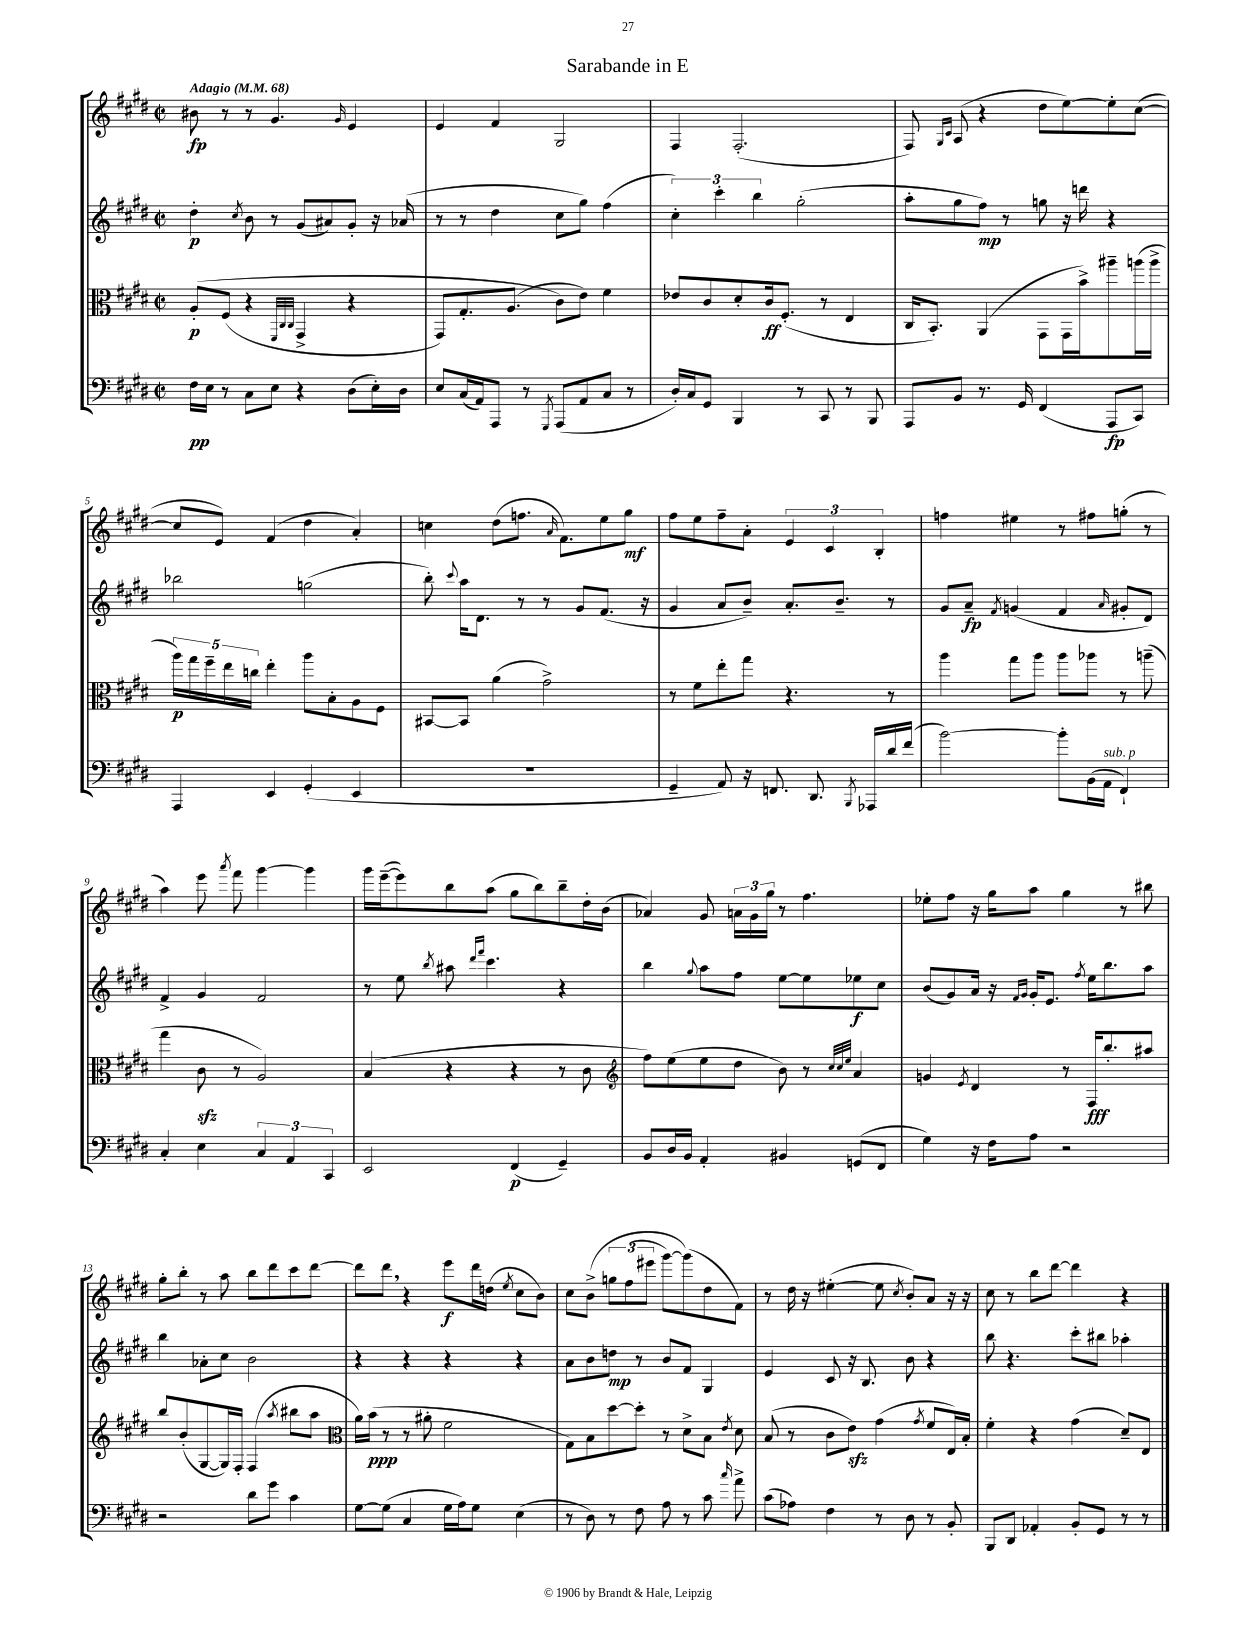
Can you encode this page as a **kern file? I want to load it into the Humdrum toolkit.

**kern	**kern	**kern	**kern
*staff4	*staff3	*staff2	*staff1
*clefF4	*clefC3	*clefG2	*clefG2
*k[f#c#g#d#]	*k[f#c#g#d#]	*k[f#c#g#d#]	*k[f#c#g#d#]
*M2/2	*M2/2	*M2/2	*M2/2
*met(c|)	*met(c|)	*met(c|)	*met(c|)
*MM68	*MM68	*MM68	*MM68
16F#	&(8A'	4dd#'	8b#
16E	.	.	.
8r	(8F#	.	8r
.	.	8qcc#	.
8C#	4r	8b	8r
8E	.	8r	4.g#
.	32qqFF#	.	.
.	32qqC#	.	.
.	32qqC#	.	.
4r	4GG#^	(8g#	.
.	.	8a#)	.
.	.	.	16qqg#
(8D#	4r	8g#'	4e
16E')	.	16r	.
16D#	.	(16a-	.
=	=	=	=
8E	8GG#)	8r	4e
(16C#	8.G#'	8r	.
16AA)	.	.	.
8AAA	.	4dd#	4f#
.	(8.A	.	.
8r	.	.	.
8qGGG#	.	.	.
(8AAA	8c#&)	8cc#	2G#
8AA	8e)	8gg#)	.
8C#	4f#	(4ff#	.
8r	.	.	.
=	=	=	=
16D#')	8e-	6cc#')	4F#
16C#	.	.	.
8GG#	8c#	.	.
.	.	6ccc#'	.
4BBB	8d#'	.	(2.F#'
.	.	6bb	.
.	16c#	.	.
.	(8.F#'	.	.
8r	.	(2gg#'	.
8CC#	8r	.	.
8r	4E	.	.
8BBB	.	.	.
=	=	=	=
8AAA	16C#	8aa'	8F#)
.	8.BB')	.	.
.	.	.	16qqG#
.	.	.	16qqc#
8BB	.	8gg#	(8A
8.r	(4AA	8ff#)	4r
.	.	8r	.
16GG#	.	.	.
(4FF#	8GG#	8gg	8dd#
.	16GG#	16r	[8ee)
.	16b^)	16ddd	.
8AAA	8aa#~	4r	8ee']
8CC#)	(16aa	.	([8cc#
.	16aa^	.	.
=	=	=	=
4AAA	20aa)	2bb-	8cc#]
.	20gg#	.	.
.	20ff#~	.	.
.	.	.	8e)
.	20ee	.	.
.	20cc	.	.
4EE	4ee'	.	(4f#
(4GG#'	8aa	(2gg	4dd#
.	8B'	.	.
4EE	8A	.	4a')
.	8F#	.	.
=	=	=	=
1r	[8BB#	8bb')	4cc
.	.	8qqccc#	.
.	8BB#]	16aa	.
.	.	8.d#	.
.	(4a	.	(8dd#
.	.	8r	8.ff
.	2g#^)	8r	.
.	.	.	16qqa
.	.	.	8.f#)
.	.	8g#	.
.	.	(8.f#	8ee
.	.	.	8gg#
.	.	16r	.
=	=	=	=
4GG#~	8r	4g#	8ff#
.	8f#	.	8ee
8AA)	8ee'	8a	8ff#~
16r	8gg#	8b~)	8a'
8.FF	.	.	.
.	4.r	8.a'	6e
8.DD#	.	.	.
.	.	.	6c#
.	.	8.b~	.
8qBBB	.	.	.
16AAA-	.	.	.
.	.	.	6B'
16d#	8r	8r	.
(16f#	.	.	.
=	=	=	=
[2b)	4aa	8g#	4ff
.	.	8a~	.
.	.	8qf#	.
.	8gg#	(4g	4ee#
.	8aa	.	.
8b']	8aa	4f#	8r
(16BB	8aa-	.	8ff#
16AA	.	.	.
.	.	16qqa	.
4FF#`)	8r	8g#'	(8gg'
.	(8aa~	8d#)	8r
=	=	=	=
4C#'	4gg#	4f#^	4aa)
4E	8c#	4g#	8eee
.	.	.	8qaaa
.	8r	.	8fff#
6C#	2A)	2f#	[4ggg#
6AA	.	.	.
.	.	.	4ggg#]
6CC#	.	.	.
=	=	=	=
2EE	(4B	8r	16ggg#
.	.	.	([16eee~
.	.	8ee	8eee])
.	.	8qbb	.
.	4r	8aa#	8bb
.	.	16qqddd#	.
.	.	16qqfff#	.
.	.	4.ccc#	(8aa
(4FF#	4r	.	8gg#
.	.	.	8bb)
4GG#~)	8r	4r	8bb~
.	8c#	.	16dd#'
.	.	.	(16b
=	=	=	=
*	*clefG2	*	*
8BB	8ff#)	4bb	4a-)
16D#	(8ee	.	.
16BB	.	.	.
.	.	8qqgg#	.
4AA'	8ee	8aa	8g#
.	8dd#	8ff#	24a
.	.	.	24g#
.	.	.	24gg#
4BB#	8b)	[8ee	8r
.	8r	8ee]	4.ff#
.	32qqcc#	.	.
.	32qqcc#	.	.
.	32qqee	.	.
(8GG	4a	8ee-	.
8FF#	.	8cc#	.
=	=	=	=
4G#)	4g	(8b	8ee-'
.	.	8g#)	8ff#
.	8qe	.	.
16r	4d#	16a	16r
16F#	.	16r	16gg#
.	.	16qqf#	.
.	.	16qqg#	.
8A	.	16g#'	8aa
.	.	8.e	.
2r	8r	.	4gg#
.	.	8qff#	.
.	16F#	16ee	.
.	8.bb'	8.bb	.
.	.	.	8r
.	8aa#	8aa	8bb#
=	=	=	=
2r	8bb	4bb	8gg#'
.	(8b'	.	8bb'
.	[8G#	8a-'	8r
.	16G#])	8cc#	8aa
.	16F#'	.	.
8d#	(4F#	2b	8bb
8g#	.	.	8ddd#
.	8qaa	.	.
4c#	8bb#	.	8ccc#
.	8aa	.	[8ddd#
=	=	=	=
*	*clefC3	*	*
[8G#	16a)	4r	8ddd#]
.	(16b	.	.
(8G#]	8r	.	8ddd#
4C#	8r	4r	4r
.	8a#'	.	.
16G#	2f#	4r	8eee
16A)	.	.	.
8G#	.	.	16ddd#
.	.	.	(16dd
.	.	.	8qee
(4E	.	4r	8cc#
.	.	.	8b)
=	=	=	=
8r	8G#)	8a	8cc#
8D#)	8B	8b	&(8b^
8r	[8dd#	8dd	12gg
.	.	.	(12ff#
8F#	8dd#']	8r	.
.	.	.	12eee#
8A	8r	8b	[8ggg#)
8r	8d#^	8f#	(8ggg#]&)
8c#	8B	4G#	8dd#
16qqcc#	8qe	.	.
8a^	8d#	.	8f#)
=	=	=	=
(8c#	(8B	4e	8r
8A-)	8r	.	16dd#
.	.	.	16r
4F#	8c#	8c#	([4ee#'
.	8e)	16r	.
.	.	8.B	.
8r	(4g#	.	8ee#]
.	.	.	8qcc#
8D#	.	8b	8b')
.	8qg#	.	.
8r	8f#	4r	8a
8BB'	16E)	.	16r
.	16B'	.	16r
=	=	=	=
8BBB	4f#'	8bb	8cc#
8DD#	.	4.r	8r
4AA-'	4r	.	8bb
.	.	.	[8ddd#
8BB'	(4g#	8ccc#'	4ddd#]
8GG#	.	8bb#	.
8r	8d#~)	4aa-'	4r
8r	8E	.	.
==	==	==	==
*-	*-	*-	*-
